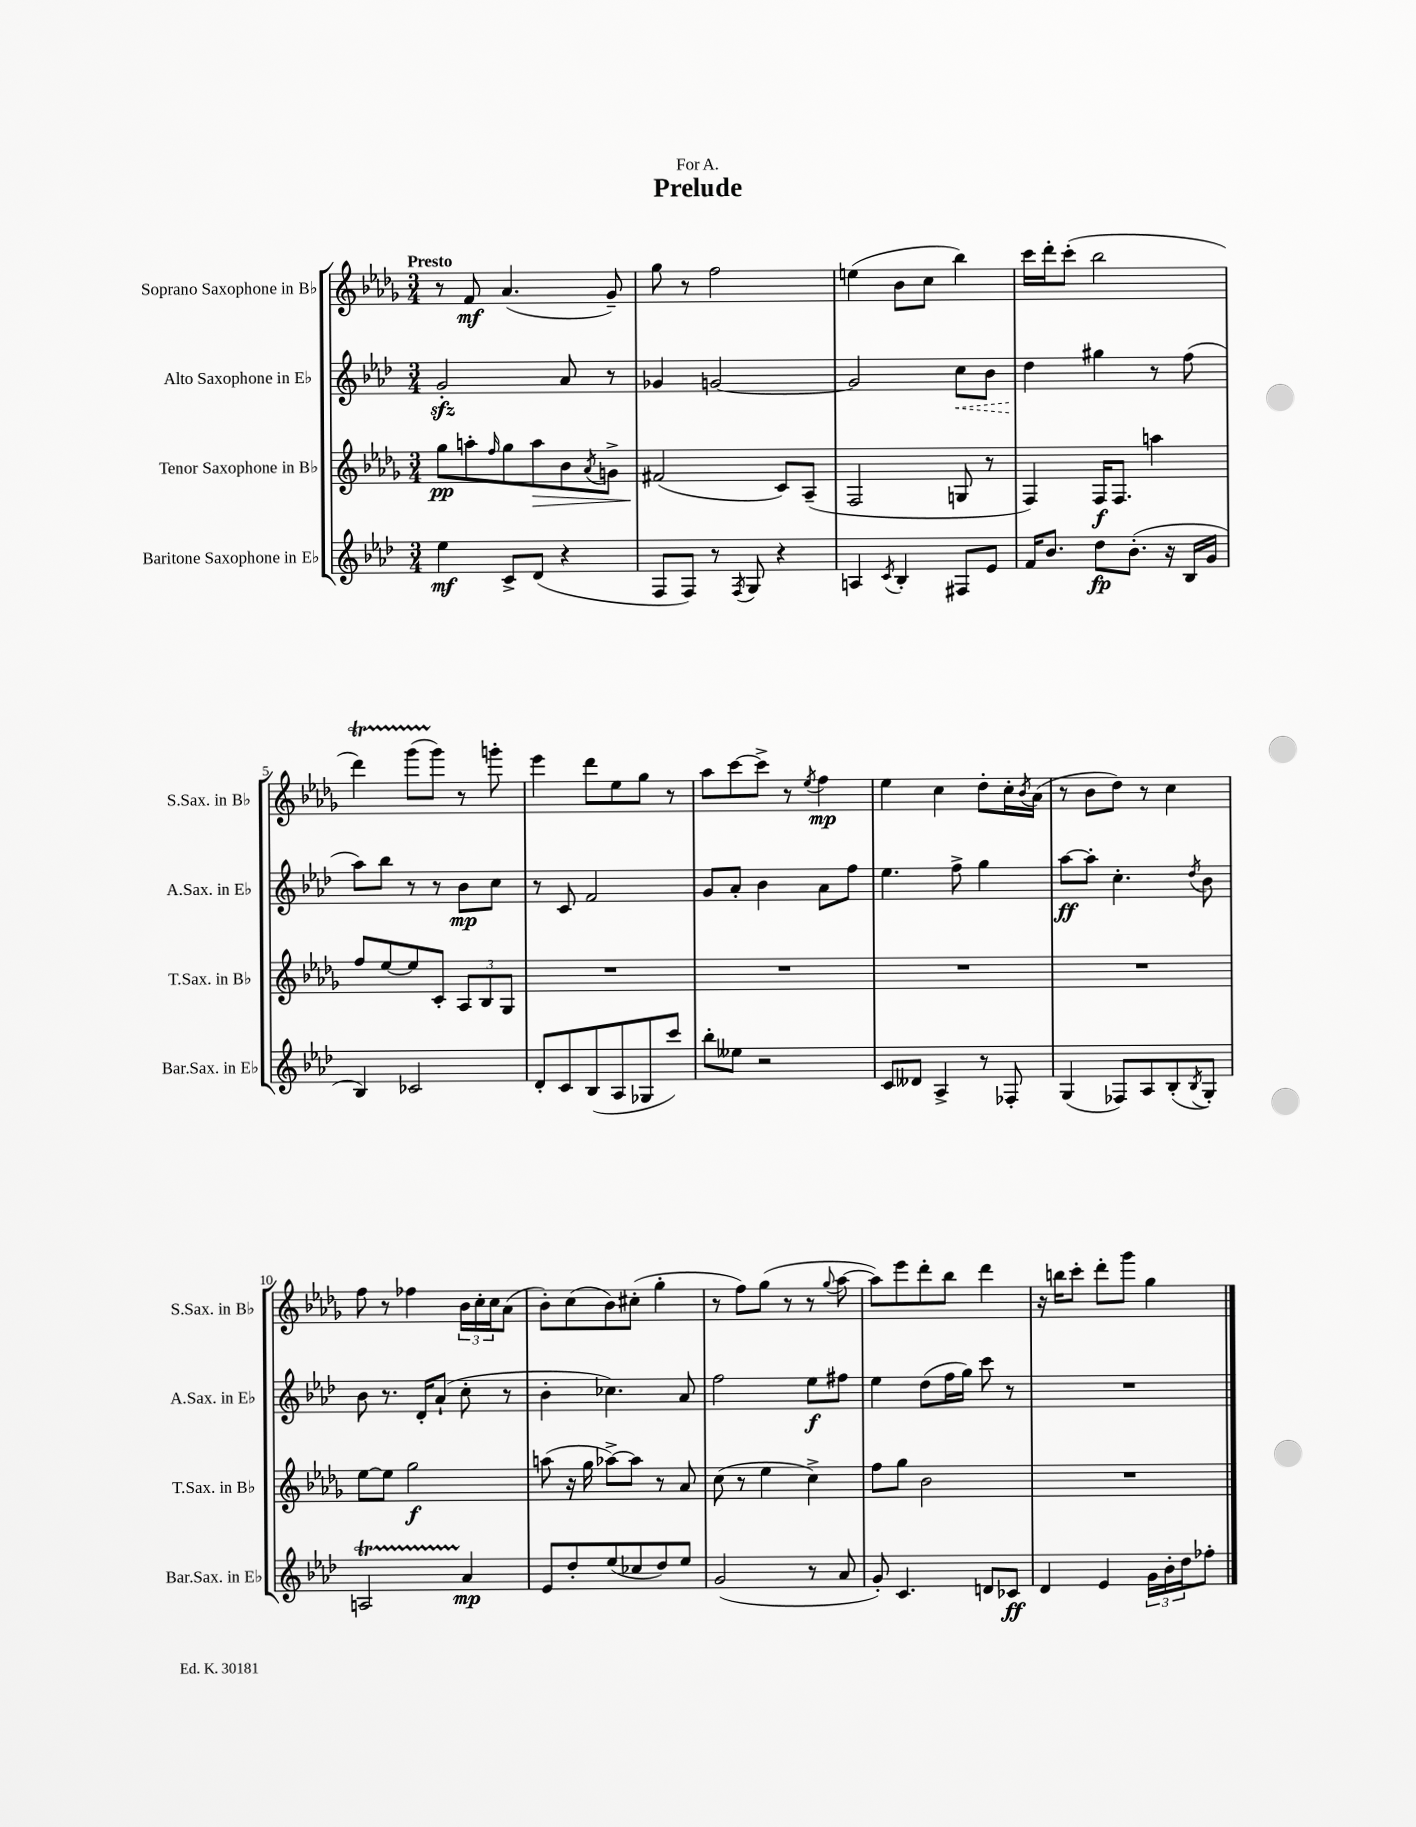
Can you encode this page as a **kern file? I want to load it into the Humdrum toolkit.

**kern	**dynam	**kern	**dynam	**kern	**dynam	**kern	**dynam
*part4	*part4	*part3	*part3	*part2	*part2	*part1	*part1
*staff4	*staff4	*staff3	*staff3	*staff2	*staff2	*staff1	*staff1
*I"Baritone Saxophone in E♭	*	*I"Tenor Saxophone in B♭	*	*I"Alto Saxophone in E♭	*	*I"Soprano Saxophone in B♭	*
*I'Bar.Sax. in E♭	*	*I'T.Sax. in B♭	*	*I'A.Sax. in E♭	*	*I'S.Sax. in B♭	*
*clefG2	*	*clefG2	*	*clefG2	*	*clefG2	*
*k[b-e-a-d-]	*	*k[b-e-a-d-g-]	*	*k[b-e-a-d-]	*	*k[b-e-a-d-g-]	*
*M3/4	*	*M3/4	*	*M3/4	*	*M3/4	*
=1	=1	=1	=1	=1	=1	=1	=1
!	!	!	!	!	!	!LO:TX:a:B:t=Presto	!
4ee-\	mf	8gg-\L	pp	2gzz'/	.	8r	.
.	.	8aan'\	.	.	.	8f/	mf
.	.	16qqff/	.	.	.	.	.
8c^/L	.	8gg-\	.	.	.	(4.a-/	.
!	!	!	!LO:HP:b	!	!	!	!
(8d-/J	.	8aa\	>	.	.	.	.
4r	.	8b-\	.	8a-/	.	.	.
.	.	8qa-/	.	.	.	.	.
.	.	8gn^\J	.	8r	.	8g-~/)	.
=2	=2	=2	=2	=2	=2	=2	=2
8F/L	.	(2f#X/	.	4g-X/	.	8gg-\	.
8F/J)	.	.	.	.	.	8r	.
8r	.	.	.	[2gn/	.	2ff\	.
8qF/	.	.	.	.	.	.	.
8G/	.	.	.	.	.	.	.
4r	.	8c/L)	]	.	.	.	.
.	.	(8A-~/J	.	.	.	.	.
=3	=3	=3	=3	=3	=3	=3	=3
4An/	.	2F/	.	2g/]	.	(4een\	.
8qc/	.	.	.	.	.	.	.
4B-'/	.	.	.	.	.	8b-\L	.
.	.	.	.	.	.	8cc\J	.
!	!	!	!	!	!LO:HP:b	!	!
8F#X/L	.	8Gn/	.	8cc\L	<	4bb-\)	.
8e-/J	.	8r	.	8b-\J	.	.	.
=4	=4	=4	=4	=4	=4	=4	=4
16f/KL	.	4F/)	.	4dd-\	.	16ccc\LL	.
8.b-/J	.	.	.	.	.	16ddd-'\J	.
.	.	.	.	.	.	(8ccc'\J	.
8dd-\L	fp	16F/KL	f	4gg#X\	[	2bb-\	.
.	.	8.F/J	.	.	.	.	.
(8.b-'\J	.	.	.	.	.	.	.
.	.	4aan\	.	8r	.	.	.
16r	.	.	.	.	.	.	.
16B-/LL	.	.	.	(8ff\	.	.	.
16g/JJ	.	.	.	.	.	.	.
!!LO:LB:g=z
=5	=5	=5	=5	=5	=5	=5	=5
4B-/)	.	8ff/L	.	8aa-\L)	.	4ddd-T\)	.
.	.	[8ee-/	.	8bb-\J	.	.	.
2c-X/	.	8ee-/]	.	8r	.	(8ggg-TTT\L	.
.	.	8c'/J	.	8r	.	8ggg-\J)	.
.	.	12A-/L	.	8b-\L	mp	8r	.
.	.	12B-/	.	.	.	.	.
.	.	.	.	8cc\J	.	8gggn'\	.
.	.	12G-/J	.	.	.	.	.
=6	=6	=6	=6	=6	=6	=6	=6
8d-'/L	.	2.r	.	8r	.	4eee-\	.
8c/	.	.	.	8c/	.	.	.
(8B-/	.	.	.	2f/	.	8ddd-\L	.
8A-/	.	.	.	.	.	8ee-\	.
8G-X/	.	.	.	.	.	8gg-\J	.
8ccc/J)	.	.	.	.	.	8r	.
=7	=7	=7	=7	=7	=7	=7	=7
8bb-'\L	.	2.r	.	8g/L	.	8aa-\L	.
8ee--X\J	.	.	.	8a-'/J	.	[8ccc\	.
2r	.	.	.	4b-\	.	8ccc^\J]	.
.	.	.	.	.	.	8r	.
.	.	.	.	.	.	8qee-/	.
.	.	.	.	8a-\L	.	4ff\	mp
.	.	.	.	8ff\J	.	.	.
=8	=8	=8	=8	=8	=8	=8	=8
8c/L	.	2.r	.	4.ee-\	.	4ee-\	.
8d--X/J	.	.	.	.	.	.	.
4A-^/	.	.	.	.	.	4cc\	.
.	.	.	.	8ff^\	.	.	.
8r	.	.	.	4gg\	.	8dd-'\L	.
8F-X'/	.	.	.	.	.	16cc'\L	.
.	.	.	.	.	.	8qb-/	.
.	.	.	.	.	.	(16a-\JJ	.
=9	=9	=9	=9	=9	=9	=9	=9
(4G/	.	2.r	.	[8aa-\L	ff	8r	.
.	.	.	.	8aa-'\J]	.	8b-\L	.
8F-X/L)	.	.	.	4.cc'\	.	8dd-\J)	.
8A-/	.	.	.	.	.	8r	.
(8B-'/	.	.	.	.	.	4cc\	.
8qB-/	.	.	.	8qdd-/	.	.	.
8G'/J)	.	.	.	8b-\	.	.	.
!!LO:LB:g=z
=10	=10	=10	=10	=10	=10	=10	=10
2Ant/	.	[8ee-\L	.	8b-\	.	8ff\	.
.	.	8ee-\J]	.	8.r	.	8r	.
.	.	2gg-\	f	.	.	4ff-X\	.
.	.	.	.	16d-'/KL	.	.	.
.	.	.	.	(8a-`/J	.	.	.
4a-/	mp	.	.	8cc'\	.	24b-\LL	.
.	.	.	.	.	.	24cc'\	.
.	.	.	.	.	.	24cc\J	.
.	.	.	.	8r	.	(8a-\J	.
=11	=11	=11	=11	=11	=11	=11	=11
8e-/L	.	(8aan\	.	4b-'\	.	8b-'\L)	.
8dd-'/	.	16r	.	.	.	(8cc\	.
.	.	16gg-\	.	.	.	.	.
(8ee-/	.	[8aa-X^\L)	.	4.cc-X\)	.	8b-\)	.
8cc-X/	.	8aa-\J]	.	.	.	(8cc#X'\J	.
8dd-/)	.	8r	.	.	.	4gg-'\	.
8ee-/J	.	8a-/	.	8a-/	.	.	.
=12	=12	=12	=12	=12	=12	=12	=12
(2g/	.	(8cc\	.	2ff\	.	8r	.
.	.	8r	.	.	.	8ff\L)	.
.	.	4ee-\	.	.	.	(8gg-\J	.
.	.	.	.	.	.	8r	.
8r	.	4cc^\)	.	8ee-\L	f	8r	.
.	.	.	.	.	.	8qqgg-/	.
8a-/	.	.	.	8ff#X\J	.	[8aa-\	.
=13	=13	=13	=13	=13	=13	=13	=13
8g'/)	.	8ff\L	.	4ee-\	.	8aa-\L])	.
4.c/	.	8gg-\J	.	.	.	8eee-\	.
.	.	2b-\	.	(8dd-\L	.	8ddd-'\	.
.	.	.	.	16ff\L	.	8bb-\J	.
.	.	.	.	16gg\JJ)	.	.	.
8dn/L	.	.	.	8ccc\	.	4ddd-\	.
8c-X/J	ff	.	.	8r	.	.	.
=14	=14	=14	=14	=14	=14	=14	=14
4d-/	.	2.r	.	2.r	.	16r	.
.	.	.	.	.	.	16bbn\KL	.
.	.	.	.	.	.	8ccc'\J	.
4e-/	.	.	.	.	.	8ddd-'\L	.
.	.	.	.	.	.	8ggg-\J	.
24g\LL	.	.	.	.	.	4gg-\	.
24b-'\	.	.	.	.	.	.	.
24dd-\J	.	.	.	.	.	.	.
8ff-X'\J	.	.	.	.	.	.	.
==	==	==	==	==	==	==	==
*-	*-	*-	*-	*-	*-	*-	*-
